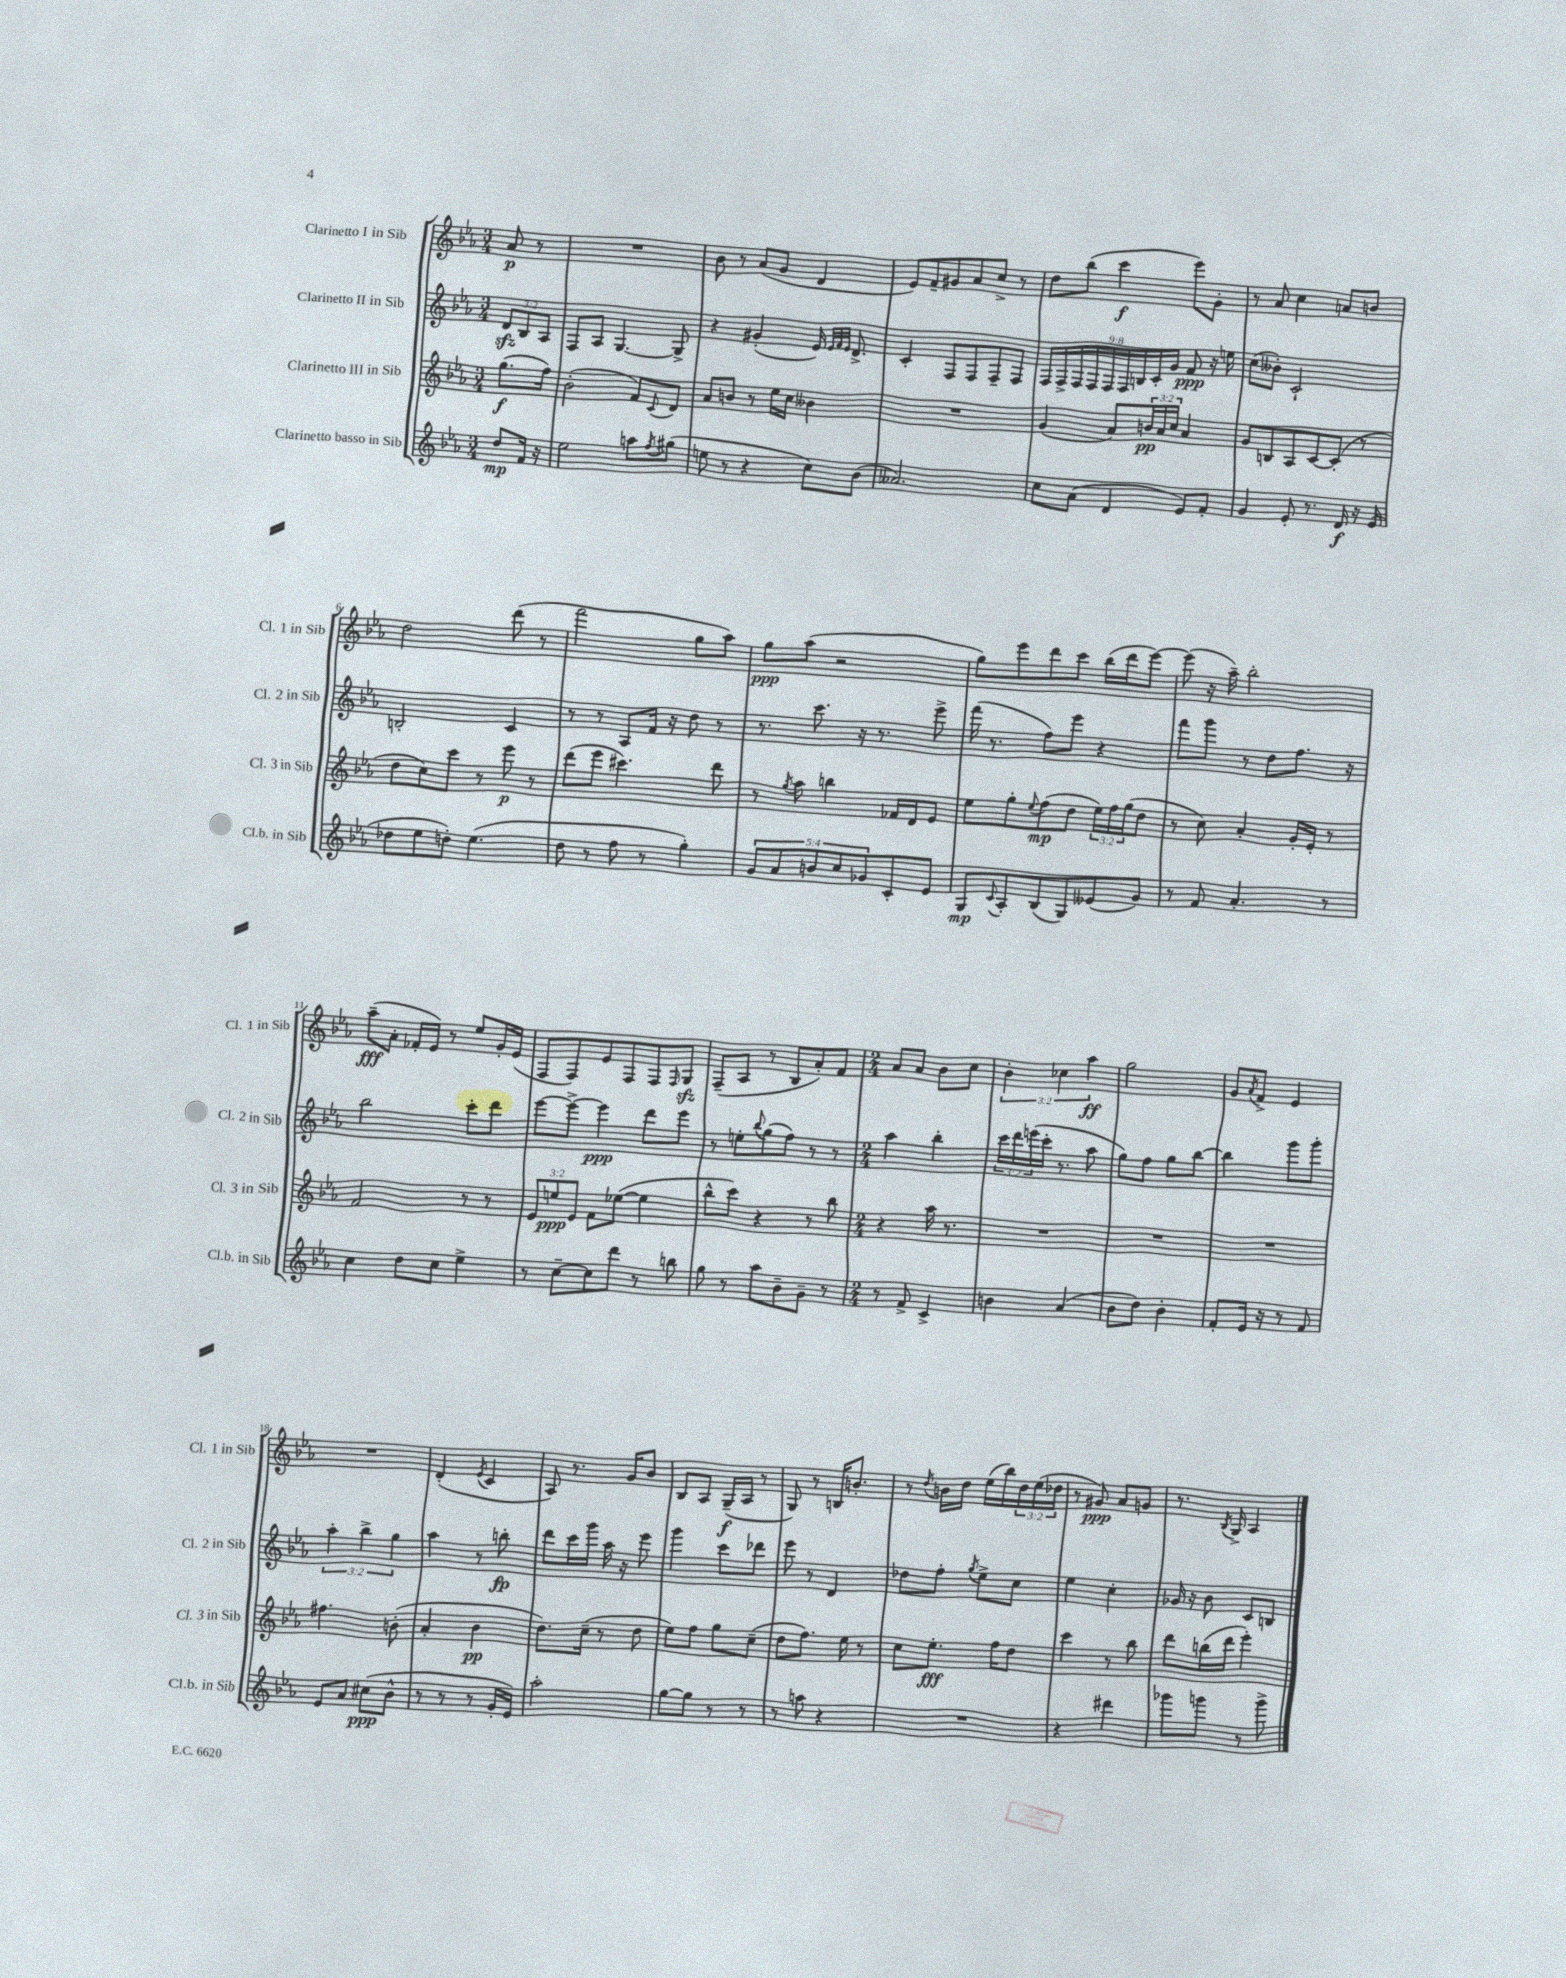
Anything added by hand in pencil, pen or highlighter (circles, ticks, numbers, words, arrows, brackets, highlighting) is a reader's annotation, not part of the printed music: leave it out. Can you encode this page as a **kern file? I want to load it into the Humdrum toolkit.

**kern	**kern	**kern	**kern
*staff4	*staff3	*staff2	*staff1
*clefG2	*clefG2	*clefG2	*clefG2
*k[b-e-a-]	*k[b-e-a-]	*k[b-e-a-]	*k[b-e-a-]
*M3/4	*M3/4	*M3/4	*M3/4
8dd/L	(8.gg\L	12d/L	8a-/
.	.	12B-/	.
16f/Jk	.	.	8r
.	.	12A-/J	.
16r	16ff\Jk)	.	.
=	=	=	=
2ee-\	(2b-'\	8F/L	2.r
.	.	8A-/J	.
.	.	[4.G/	.
8aa\L	8f/L)	.	.
8qff/	8qqc/	.	.
(8gg#\J	8d/J	8G^/]	.
=	=	=	=
8ee\	8a-/L	4r	8b-\
8r	8b/J	.	8r
4r	8r	(4g#'/	(8a-/L
.	16ee-\LL	.	8g/J
.	16cc\JJ	.	.
8cc\L)	4b--\	16e-/)	4d/
.	.	32qqe-/LLL	.
.	.	32qqf/	.
.	.	32qqe-/JJJ	.
.	.	8.d^/	.
(8b-\J	.	.	.
=	=	=	=
2.a--/)	2.r	4c'/	8e-/L)
.	.	.	8f~/
.	.	8F/L	8g#/
.	.	8F/	8a-/
.	.	8F~/	8cc^/J
.	.	8F/J	8r
=	=	=	=
8cc\L	(4g/	18F/LL	8dd\L
.	.	18F^/	.
.	.	18F/	.
(8a-\J	.	.	(8bb-\J
.	.	18F/	.
.	.	18F/	.
4d/	8a-/L)	.	4ccc\
.	.	18F/	.
.	.	18B/	.
.	24b/L	.	.
.	.	18c'/	.
.	24a-/	.	.
.	.	18g/JJ	.
.	24cc/JJ	.	.
8e-/L)	4a-/	8f/	8eee-\L)
8f'/J	.	16r	8g'\J
.	.	16ee\	.
=	=	=	=
4g/	8g/L	(8cc\L	8r
.	8B/	8b--'\J)	8a-/
8e-'/	8A-/	2c`/	4cc\
8.r	[8c/	.	.
.	(8c'/]J	.	8a/L
16d/	.	.	.
16r	8r	.	8b/J
(16e-/	.	.	.
=	=	=	=
8dd-\L	8dd\L	2B'/	2dd\
8ee-\	8cc\)	.	.
8dd'\J)	8ccc\J	.	.
(4.ee-\	8r	.	.
.	8eee-\	4c/	(8ddd\
.	8r	.	8r
=	=	=	=
8dd\	(8ddd\L	8r	2fff\
8r	8eee-\J	8r	.
8ff\	4.ccc#\)	8A-/L	.
8r	.	16f/Jk	.
.	.	16r	.
4gg'\)	.	8dd\	8gg\L
.	8ddd\	8r	8aa-\J)
=	=	=	=
10g/L	8r	8.r	8gg\L
10a-/	.	.	.
.	8qgg/	.	.
.	8aa-\	.	(8aa-\J
.	.	8.ccc\	.
10b/	.	.	.
.	4bb\	.	2r
10cc/	.	.	.
.	.	16r	.
10g-/	.	.	.
.	.	8.r	.
8c'/	16f-/LL	.	.
.	16d/J	.	.
8e-/J	8e-/J	8eee-^\	.
=	=	=	=
8G/L	8ee-\L	(16fff\	8gg\L)
.	.	8.r	.
8qqc/	.	.	.
8A-'/	8gg'\	.	8eee-\
.	8qqee-/	.	.
(8B-/	(8ff\	8ff\L)	8ddd\
8G/)	8dd\J	8eee-\J	8ccc\J
(8e--/	24ee-\LL)	4r	(16bb-\LL
.	24ff\	.	.
.	.	.	16ddd\J
.	(24gg\J	.	.
8g/J)	8dd\J	.	[8eee-\J)
=	=	=	=
8r	8r	8fff\L	(8eee-\]
8f/	8cc\)	8ggg\J	16r
.	.	.	16aa-~\)
4.a-'/	4a-'/	8r	2bb-'\
.	.	8dd\L	.
.	16g'/LL	8.ff\J	.
.	16e-'/JJ	.	.
8r	8r	.	.
.	.	16r	.
=	=	=	=
4cc\	2f/	2bb-\	(8aa-~\L
.	.	.	8a-'\J
8dd\L	.	.	16f-'/LL
.	.	.	16e-/JJ)
8cc\J	.	.	8r
4ee-^\	8r	8ccc'\L	8ee-/L
.	8r	8ddd\J	16g'/L
.	.	.	(16e-/JJ
=	=	=	=
8r	12e-/L	[8eee-\L	8F/L
.	12ee/	.	.
[8cc~\L	.	8eee-^\_J	8F/)
.	12e-/J	.	.
8cc\]	8f\L	4eee-\]	8e-/
8ddd\J	([8ee-\J	.	8F/
8r	4ee-\]	8ddd\L	8F/
.	.	.	16qqF/
8bb\	.	8eee-\J	8G/J
=	=	=	=
8gg\	8bb-^^\L	8r	(8F~/L
8r	8ccc\J)	8ee'\L	8A-/J
.	.	8qqbb-/	.
8aa-\L	4r	(8gg\	8r
8b-~\	.	8ff\J)	8B-/L
8g~\J	8r	8r	8a-'/)
8r	8bb-\	8r	8f/J
=	=	=	=
*M2/4	*M2/4	*M2/4	*M2/4
8r	4r	4aa-\	8a-/L
8f^/	.	.	8a-/J
4c^/	16aa-\	4bb-'\	8b-\L
.	8.r	.	.
.	.	.	8cc\J
=	=	=	=
4b\	2r	24ccc\LL	6b-'\
.	.	24ddd\	.
.	.	(24eee\	.
.	.	16ccc'\JJ	.
.	.	.	6cc-\
.	.	8.r	.
(4a-/	.	.	.
.	.	.	6aa-\
.	.	8aa-\	.
=	=	=	=
8b-\L	2r	8gg\L)	2gg\
8dd\J)	.	8ff\J	.
4b-'\	.	8gg\L	.
.	.	[8bb-\J	.
=	=	=	=
8f'/L	2r	4bb-\]	8g/L
.	.	.	8qa-/
16e-/Jk	.	.	8f^/J
16r	.	.	.
8r	.	8ggg\L	4e-/
8f/	.	8ggg'\J	.
=	=	=	=
8e-/L	4.ff#\	6aa-'\	2r
8a-/J	.	.	.
.	.	6bb-^\	.
(8cc#\L	.	.	.
.	.	6gg\	.
8b-^^\J	(8b'\	.	.
=	=	=	=
8r	4a-'/	4aa-\	(4d'/
8r	.	.	.
.	.	.	8qe-/
8r	4b-\	8r	4c/
16g'/LL	.	8bb'\	.
16e-/JJ)	.	.	.
=	=	=	=
2aa-'\	8.dd\L)	8ddd\L	8A-/)
.	.	16ccc\L	8.r
.	(16cc~\Jk	16ggg\JJ	.
.	8r	16aa-\	.
.	.	16r	16g/LK
.	8dd\	8eee-\	8b-/J
=	=	=	=
[8gg\L	8ee-\L)	4ggg\	8B-/L
8gg\]J	8ff\J	.	8A-/J
8r	8gg\L	8ccc\L	(16G~/LL
.	.	.	16A-/JJ
8r	(8cc~\J	8ddd-\J	8r
=	=	=	=
8r	8dd\L	8eee-\	8G/)
8aa\	8.ff\J)	8r	8r
4r	.	4d/	16B/LK
.	16ee-\	.	8.b'/J
.	8r	.	.
=	=	=	=
2r	8cc\L	8dd-\L	8r
.	.	.	8qdd/
.	8.ee-'\J	8ff'\J	16b\LL
.	.	.	16dd\JJ
.	.	8qgg/	.
.	.	8ee-^\L	(16ee-\LL
.	16ff\LK	.	16bb-\)
.	8dd\J	8cc\J	24dd\
.	.	.	(24ee-\
.	.	.	24dd-\JJ
=	=	=	=
4r	4ccc\	4ee-\	8r
.	.	.	8g#/)
4ddd#\	8r	4cc'\	8a-/L
.	8bb-\	.	8g/J
=	=	=	=
8ggg-\L	8ddd\L	16g-/	8.r
.	.	16r	.
8ggg\J	(16bb\L	8b-\	.
.	.	.	8qB-/
.	16ddd\JJ	.	16G^/
8r	4eee-'\)	8c/L	4A-/
8ggg^\	.	8B/J	.
==	==	==	==
*-	*-	*-	*-
